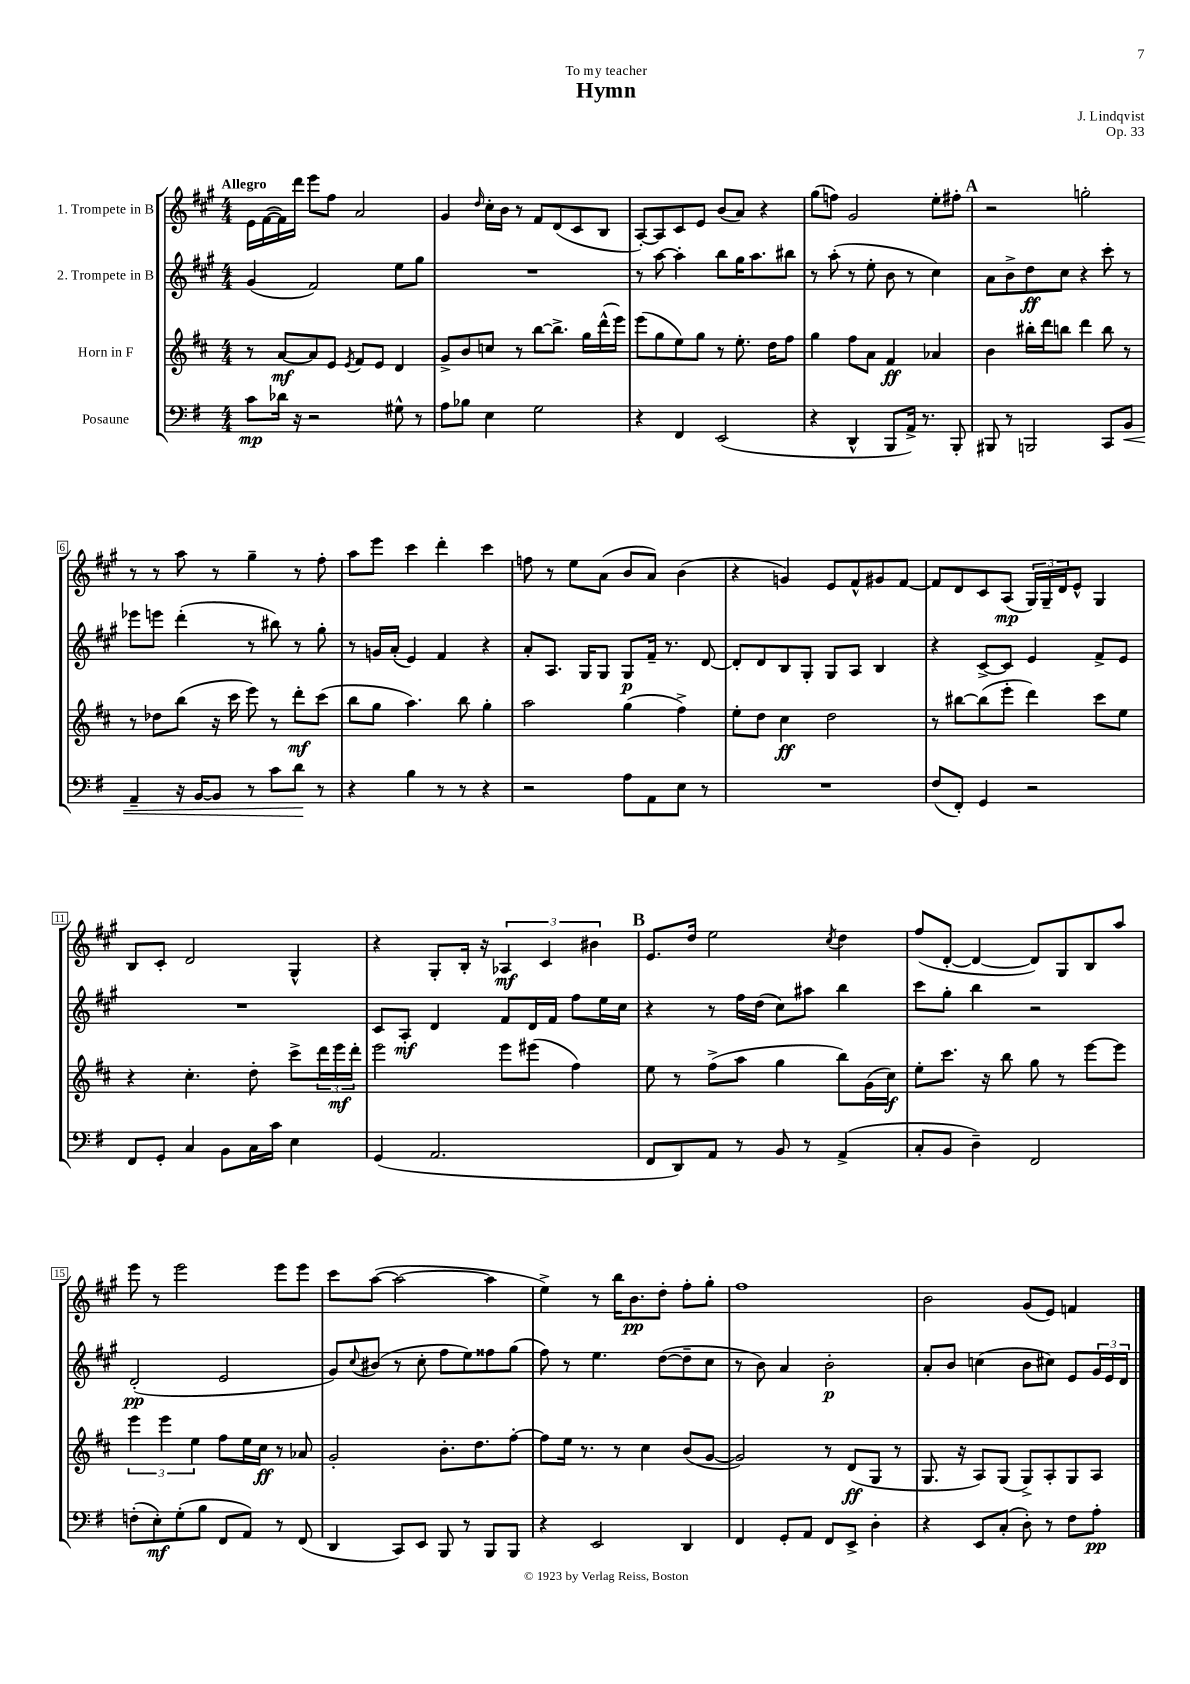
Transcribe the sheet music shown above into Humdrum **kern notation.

**kern	**kern	**kern	**kern
*staff4	*staff3	*staff2	*staff1
*clefF4	*clefG2	*clefG2	*clefG2
*k[f#]	*k[f#c#]	*k[f#c#g#]	*k[f#c#g#]
*M4/4	*M4/4	*M4/4	*M4/4
8c\L	8r	(4g#/	16e\LL
.	.	.	([16f#\
16d-\Jk	[8a/L	.	16f#\])
16r	.	.	16ddd\JJ
2r	8a/]	2f#/)	8eee\L
.	8e/J	.	8ff#\J
.	8qe/	.	.
.	8f#/L	.	2a/
.	8e/J	.	.
8G#^^\	4d/	8ee\L	.
8r	.	8gg#\J	.
=	=	=	=
8A\L	8g^/L	1r	4g#/
8B-\J	8b/	.	.
.	.	.	16qqdd/
4E\	8cc/J	.	16cc#'\LL
.	.	.	16b\JJ
.	8r	.	8r
2G\	[8bb\L	.	8f#/L
.	8.bb^\]J	.	(8d/
.	.	.	8c#/
.	16gg\LL	.	.
.	(16ddd^^\	.	8B/J
.	16eee\JJ)	.	.
=	=	=	=
4r	(8eee\L	8r	[8A'/L)
.	8gg\	[8aa\	8A/]
4FF#/	8ee\)	4aa'\]	8c#/
.	8gg\J	.	8e/J
(2EE/	8r	8bb\L	(8b/L
.	8.ee'\	16gg#\K	8a/J)
.	.	8.aa\	.
.	.	.	4r
.	16dd\LK	.	.
.	8ff#\J	8bb#\J	.
=	=	=	=
4r	4gg\	8r	(8gg#\L
.	.	(8aa'\	8ff\J)
4DD^^/	8ff#\L	8r	2g#/
.	8a\J	8ee'\	.
8BBB/L	4f#/	8b\	.
16AA^/Jk)	.	8r	.
8.r	.	.	.
.	4a-/	4cc#\)	8ee'\L
8BBB'/	.	.	8ff#'\J
=	=	=	=
8BBB#/	4b\	8a\L	2r
8r	.	8b^\	.
2BBB/	16bb#'\LL	8dd\	.
.	16ddd\J	.	.
.	8bb\J	8cc#\J	.
.	4ddd\	4r	2gg'\
8CC/L	8bb\	8ccc#'\	.
8BB/J	8r	8r	.
=	=	=	=
4AA~/	8r	8eee-\L	8r
.	8dd-\L	8eee\J	8r
16r	(8bb\J	(4ddd'\	8aa\
[16BB/LK	.	.	.
8BB/]J	16r	.	8r
.	16ccc#\	.	.
8r	8eee\)	8r	4gg#~\
8c\L	8r	8bb#\)	.
8d\J	8ddd'\L	8r	8r
8r	(8ccc#\J	8gg#'\	8ff#'\
=	=	=	=
4r	8bb\L	8r	8aa\L
.	8gg\J	16g/LL	8eee\J
.	.	(16a'/JJ	.
4B\	4.aa\)	4e/)	4ccc#\
8r	.	4f#/	4ddd'\
8r	8bb\	.	.
4r	4gg'\	4r	4ccc#\
=	=	=	=
2r	2aa\	8a'/L	8ff\
.	.	8.A/J	8r
.	.	.	8ee\L
.	.	16G#/LK	.
.	.	8G#/J	(8a\J
8A\L	(4gg\	8G#/L	8b/L
8AA\	.	16f#~/Jk	8a/J)
.	.	8.r	.
8E\J	4ff#^\)	.	(4b\
8r	.	[8d/	.
=	=	=	=
1r	8ee'\L	8d'/]L	4r
.	8dd\J	8d/	.
.	4cc#\	8B/	4g/)
.	.	8G#'/J	.
.	2dd\	8G#/L	8e/L
.	.	8A/J	8f#^^/
.	.	4B/	8g#/
.	.	.	[8f#/J
=	=	=	=
(8F#/L	8r	4r	8f#/]L
8FF#'/J)	[8bb#\L	.	8d/
4GG/	(8bb#\]	[8c#^/L	8c#/
.	8eee'\J	8c#/]J	(8A/J
2r	4ddd\)	4e/	24G#/LL)
.	.	.	24G#~/
.	.	.	24d/J
.	.	.	8e^^/J
.	8ccc#\L	8f#^/L	4G#/
.	8ee\J	8e/J	.
=	=	=	=
8FF#/L	4r	1r	8B/L
8GG'/J	.	.	8c#'/J
4C/	4.cc#'\	.	2d/
8BB\L	.	.	.
16C\L	8dd'\	.	.
16c\JJ	.	.	.
4E\	8ccc#^\L	.	4G#^^/
.	24ddd\L	.	.
.	24eee\	.	.
.	24ddd'\JJ	.	.
=	=	=	=
(4GG/	2eee\	8c#/L	4r
.	.	8A'/J	.
2.AA/	.	4d/	8G#'/L
.	.	.	16B'/Jk
.	.	.	16r
.	8eee\L	8f#/L	6A-/
.	(8eee#\J	16d/L	.
.	.	.	6c#/
.	.	16f#/JJ	.
.	4ff#\)	8ff#\L	.
.	.	.	6b#\
.	.	16ee\L	.
.	.	16cc#\JJ	.
=	=	=	=
8FF#/L	8ee\	4r	8.e/L
8DD/)	8r	.	.
.	.	.	16dd/Jk
8AA/J	(8ff#^\L	8r	2ee\
8r	8aa\J	16ff#\LL	.
.	.	(16dd\JJ	.
8BB/	4gg\	8cc#\L)	.
8r	.	8aa#\J	.
.	.	.	8qcc#/
(4AA^/	8bb\L)	4bb\	4dd\
.	(16g\L	.	.
.	16cc#\JJ)	.	.
=	=	=	=
8C'/L	8ee'\L	8ccc#\L	(8ff#/L
8BB/J	8.ccc#\J	8gg#'\J	[8d'/J
4D~\)	.	4bb\	4d/_
.	16r	.	.
.	8bb\	.	.
2FF#/	8gg\	2r	8d/]L)
.	8r	.	8G#/
.	[8eee\L	.	8B/
.	8eee\]J	.	8aa/J
=	=	=	=
(8F'\L	6eee\	(2d'/	8eee\
8E'\)	.	.	8r
.	6eee\	.	.
(8G'\	.	.	2eee\
.	6ee\	.	.
8B\J	.	.	.
8FF#/L	8ff#\L	2e/	.
8AA/J)	16ee\L	.	.
.	16cc#\JJ	.	.
8r	8r	.	8eee\L
(8FF#/	8a-/	.	8eee\J
=	=	=	=
4DD/	2g'/	8g#/L)	8ccc#\L
.	.	8qqcc#/	.
.	.	(8b#/J	([8aa\J
8CC/L)	.	8r	2aa\_
8EE/J	.	8cc#'\	.
8BBB/	8.b'\L	8ff#\L	.
8r	.	8ee\)	.
.	8.dd\	.	.
8BBB/L	.	8ff##\	4aa\]
8BBB/J	[8ff#'\J	(8gg#\J	.
=	=	=	=
4r	8ff#\]L	8ff#\)	4ee^\)
.	16ee\Jk	8r	.
.	8.r	.	.
2EE/	.	4.ee\	8r
.	8r	.	16bb\LK
.	.	.	8.b\
.	4cc#\	.	.
.	.	([8dd\L	8dd'\J
4DD/	(8b/L	8dd~\]	8ff#'\L
.	[8g/J	8cc#\J	8gg#'\J
=	=	=	=
4FF#/	2g/])	8r	1ff#
.	.	8b\)	.
8GG'/L	.	4a/	.
8AA/J	.	.	.
8FF#/L	8r	2b'\	.
8EE^/J	(8d/L	.	.
4D'\	8G/J	.	.
.	8r	.	.
=	=	=	=
4r	8.G/	8a'/L	2b\
.	.	8b/J	.
.	16r	.	.
8EE/L	8A/L)	(4cc\	.
(8C'/J	(8G/J	.	.
8D'\)	8G^/L)	8b\L	(8g#/L
8r	8A'/	8cc#\J)	8e/J)
8F#\L	8G/	8e/L	4f/
8A'\J	8A/J	24g#/L	.
.	.	24e/	.
.	.	24d/JJ	.
==	==	==	==
*-	*-	*-	*-
